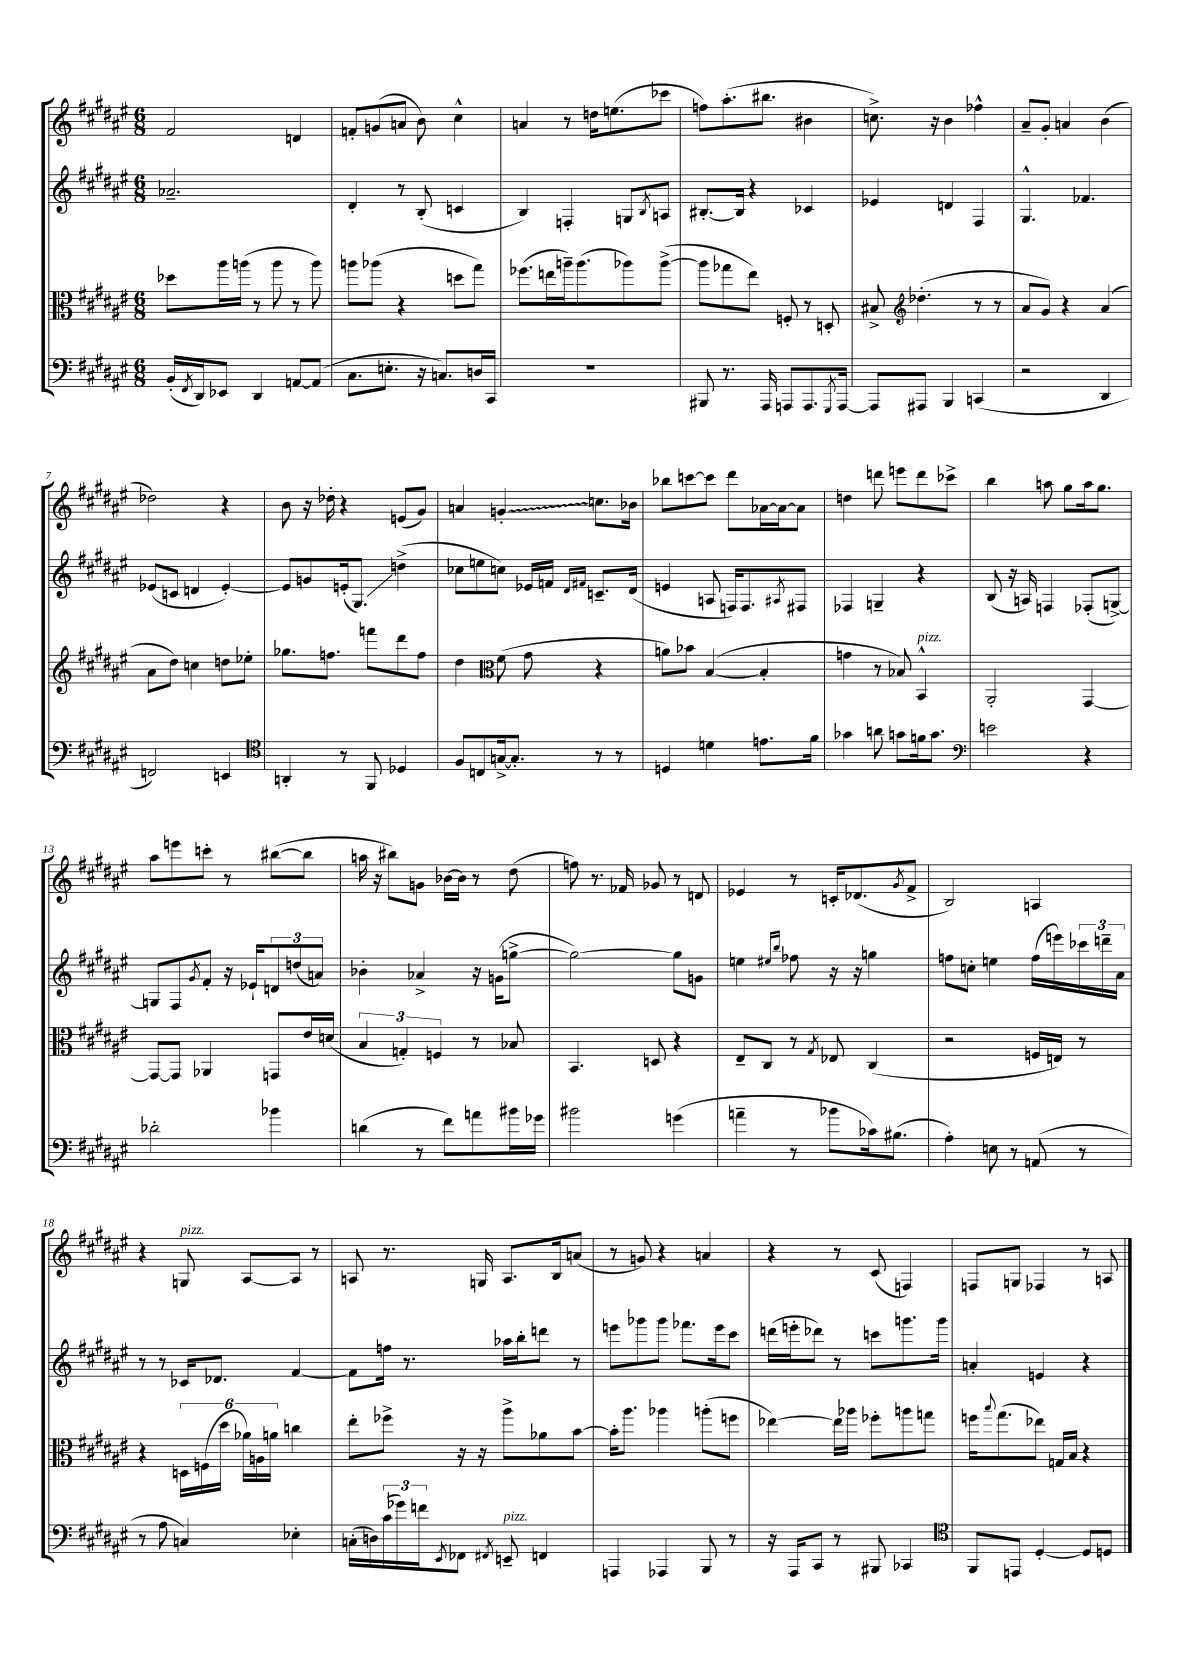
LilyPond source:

<<
\new StaffGroup <<
\new Staff = "s0" {
    \clef treble \key fis \major \numericTimeSignature \time 6/8
    fis'2 d'4 |
    f'8-. g'8( a'8 b'8) cis''4-^ |
    a'4 r8 d''16 e''8.( ces'''8 |
    f''8) ais''8.-.( bis''8. bis'4 |
    c''8.->) r16 b'4 fes''4-^ |
    ais'8-- gis'8-. a'4 b'4( |
    des''2) r4 |
    b'8 r16 des''16-. r4 e'8( gis'8) |
    a'4 \once \override Glissando.style = #'zigzag g'4-.\glissando c''8. bes'16 |
    bes''8 c'''8~ c'''8 dis'''8 aes'16~ aes'16~ aes'8 |
    d''4 d'''8 e'''8 d'''8 ces'''8-> |
    b''4 a''8 gis''8 a''16 gis''8. |
    ais''8 e'''8 c'''8-. r8 bis''8~( bis''8 |
    a''16 r16 bis''8) g'8 bes'16~ bes'16 r8 dis''8( |
    f''8) r8. fes'16 ges'8 r8 d'8 |
    ees'4 r8 c'16-. des'8.( \acciaccatura { gis'8 } fis'8-> |
    b2) a4 |
    r4 g8^\markup { \italic "pizz." } ais8~ ais8 r8 |
    a8 r8. g16 a8. b16 a'8( |
    r8 g'8) r4 a'4 |
    r4 r8 cis'8( f4) |
    f8 g8 fes4 r8 a8 \bar "|." |
}
\new Staff = "s1" {
    \clef treble \key fis \major \numericTimeSignature \time 6/8
    aes'2.-- |
    dis'4-. r8 b8-.( c'4 |
    b4) f4-. g8 \acciaccatura { b8 } a8 |
    bis8.~-. bis16 r4 ces'4 |
    ees'4 d'4 fis4 |
    gis4.-^ fes'4. |
    ees'8( c'8 d'4 ees'4~-.) |
    ees'8 g'8 e'16-.( gis8.\glissando) d''4->( |
    ces''8 e''8 c''8) ees'16 f'16 \grace { dis'16 fis'16 } c'8.-- dis'16( |
    e'4 a8 f16) f8. \acciaccatura { ais8 } fis8 |
    fes4 g4-- r4 |
    b8( r16 a16) f4 fes8-.( g8~->) |
    g8 fis8 \acciaccatura { gis'8 } fis'8-. r16 ees'16-! \tuplet 3/2 { d'8 d''8( a'8) } |
    bes'4-. aes'4-> r16 g'16( g''8~-> |
    g''2~) g''8 g'8 |
    e''4 \grace { eis''16 b''16 } fes''8 r16 r16 g''4 |
    f''8 c''8-. e''4 f''16( e'''16) \tuplet 3/2 { ces'''16 d'''16-- ais'16 } |
    r8 r8 ces'16 des'8. fis'4~ |
    fis'8 f''16 r8. aes''16 b''16-. d'''8 r8 |
    e'''8 ges'''8 ges'''8 fes'''8. e'''16 cis'''8 |
    d'''16( e'''16-. des'''8) r8 c'''8 g'''8. g'''16 |
    a'4-. e'4 r4 \bar "|." |
}
\new Staff = "s2" {
    \clef alto \key fis \major \numericTimeSignature \time 6/8
    des''8 ais''16 a''16( r8 a''8 r8 a''8) |
    a''8 aes''8( r4 d''8 gis''8) |
    fes''8.( e''16 a''16--) a''8.( aes''8) aes''8~->( |
    aes''8 ges''8 eis''8) f8-. r8 d8-. |
    bis8-> \clef treble des''4.-.( r8 r8 |
    ais'8 gis'8) r4 ais'4( |
    ais'8 dis''8) c''4 d''8 ees''8-. |
    ges''8. f''8. f'''8 dis'''8 f''8 |
    dis''4 \clef alto fis'8( gis'8 r4 |
    a'8) bes'8 b4~( b4-. |
    g'4 r8 bes8) b,4-^^\markup { \italic "pizz." } |
    ais,2-. gis,4~ |
    gis,8~ gis,8 aes,4 g,8 eis'16 d'16( |
    \tuplet 3/2 { b4 g4-.) f4 } r8 bes8 |
    b,4. d8 r4 |
    eis8-- cis8 r8 \acciaccatura { gis8 } ees8 cis4( |
    r2 f16 e16) r8 |
    r4 \tuplet 6/4 { d16 f16( dis''16 aes'16) a16 a'16 } c''4 |
    eis''8-. fes''8-> r16 r16 ais''8-> aes'8 b'8~ |
    b'16-. ais''8. aes''4 a''8-.( f''8 |
    ees''4~) ees''16 aes''16 fes''8-. a''8 g''8 |
    f''16 \appoggiatura { b''8 } gis''8.( ees''8) g16 b16 r4 \bar "|." |
}
\new Staff = "s3" {
    \clef bass \key fis \major \numericTimeSignature \time 6/8
    b,16-.( \acciaccatura { fis,8 } dis,16) ees,8 dis,4 a,8~ a,8( |
    cis8. e8.-. r16 c8.) d16 cis,16 |
    R2. |
    bis,,8 r8. ais,,16 a,,8 a,,8. \acciaccatura { gis,,8 } a,,16~ |
    a,,8 ais,,8 b,,4 c,4( |
    r2 dis,4 |
    f,2) e,4 |
    \clef tenor a,4-. r8 fis,8 des4 |
    fis8 c8 g16~-> g8.-. r8 r8 |
    d4 d'4 e'8. fis'16 |
    ges'4 a'8 g'8 f'16 g'8. |
    \clef bass e'2 r4 |
    des'2-. bes'4 |
    d'4( r8 fis'8) a'8 bis'16 ges'16 |
    bis'2 g'4( |
    a'4-- r8 bes'8 ces'16) bis8.( |
    ais4-.) e8 r8 a,8( r8 |
    r8 ais8 c4) ees4-. |
    c16-.( d16) \tuplet 3/2 { cis'16( ges'16) f'16 } \acciaccatura { eis,8 } fes,8 \acciaccatura { fis,8 } e,8--^\markup { \italic "pizz." } f,4 |
    a,,4 aes,,4 b,,8 r8 |
    r16 ais,,16 cis,8 r8 bis,,8 ces,4 |
    \clef tenor fis,8 e,8 dis4~-. dis8 d8 \bar "|." |
}
>>
>>
